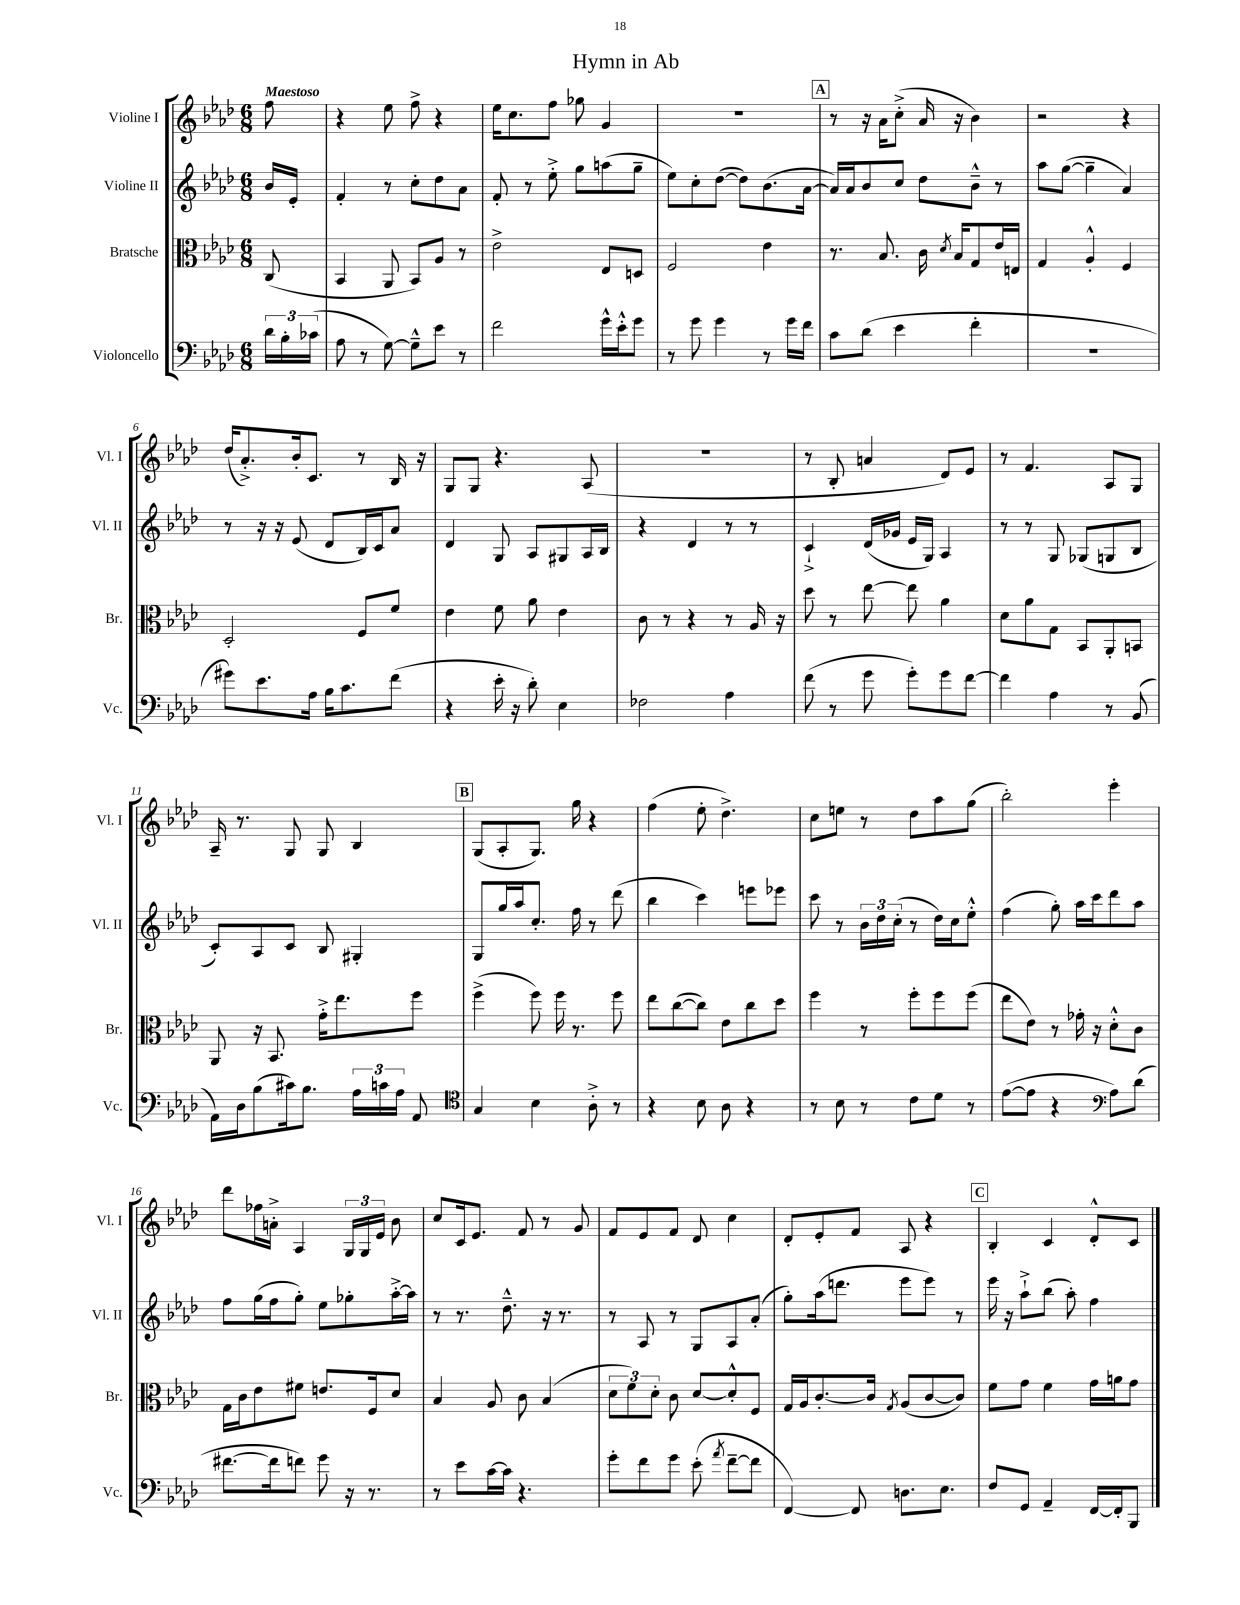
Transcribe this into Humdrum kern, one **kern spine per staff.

**kern	**kern	**kern	**kern
*staff4	*staff3	*staff2	*staff1
*clefF4	*clefC3	*clefG2	*clefG2
*k[b-e-a-d-]	*k[b-e-a-d-]	*k[b-e-a-d-]	*k[b-e-a-d-]
*M6/8	*M6/8	*M6/8	*M6/8
24d-\LL	(8C/	16b-/LL	8ff\
24B-'\	.	.	.
.	.	16e-'/JJ	.
(24c-\JJ	.	.	.
=	=	=	=
8A-\	4BB-/	4f'/	4r
8r	.	.	.
[8G\)	8AA-/	8r	8ee-\
8G~^^\]L	8BB-/L)	8cc'\L	8ff^\
8e-\J	8A-/J	8dd-\	4r
8r	8r	8a-\J	.
=	=	=	=
2f\	2e-^\	8f'/	16ee-\LK
.	.	.	8.cc\
.	.	8r	.
.	.	8ee-'^\	8ff\J
.	.	8gg\L	8gg-\
16g^^\LL	8E-/L	(8aa\	4g/
16e-'^^\J	.	.	.
8g\J	8D/J	8gg~\J	.
=	=	=	=
8r	2F/	8ee-\L)	2.r
8g\	.	8cc'\	.
4g\	.	([8dd-\J	.
.	.	8dd-\]L)	.
8r	4e-\	(8.b-\	.
16g\LL	.	.	.
16f\JJ	.	[16a-\Jk	.
=	=	=	=
8c\L	8.r	16a-/]LL)	8r
.	.	16a-/J	.
(8d-\J	.	8b-/	16r
.	8.B-/	.	16a-\LK
4e-\	.	8cc/J	(8cc'^\J
.	16c\	8dd-\L	16a-/
.	8qd-/	.	.
.	16B-/LK	.	16r
4f'\	8G/	8b-~^^\J	4b-\)
.	16e-/L	8r	.
.	16E/JJ	.	.
=	=	=	=
2.r	4G/	8aa-\L	2r
.	.	([8gg\J	.
.	4A-'^^/	4gg~\]	.
.	4F/	4a-/)	4r
=	=	=	=
8g#\L)	2D-'/	8r	(16dd-/LK
.	.	.	8.a-'^/)
8.e-\	.	16r	.
.	.	16r	.
.	.	(8e-/	16b-'/k
16A-\Jk	.	.	8.c/J
16B-\LK	.	8d-/L	.
8.c\	.	.	.
.	8F/L	16B-/L)	8r
.	.	16c/J	.
(8f\J	8f/J	8a-/J	16B-/
.	.	.	16r
=	=	=	=
4r	4e-\	4d-/	8G/L
.	.	.	8G/J
16e-'\	8f\	8G/	4.r
16r	.	.	.
8d-'\)	8a-\	8A-/L	.
4E-\	4e-\	8G#/	.
.	.	16A-/L	(8A-/
.	.	16B-/JJ	.
=	=	=	=
2F-\	8c\	4r	2.r
.	8r	.	.
.	4r	4d-/	.
4A-\	8r	8r	.
.	16A-/	8r	.
.	16r	.	.
=	=	=	=
(8f\	8dd-\	4c`^/	8r
8r	8r	.	8B-'/
8g\	[8ee-\	(16d-/LL	4a/
.	.	16g-/JJ	.
8g'\L)	8ee-\]	16e-/LL	.
.	.	16G/JJ)	.
8g\	4a-\	4A-/	8d-/L)
[8f\J	.	.	8e-/J
=	=	=	=
4f\]	8d-\L	8r	8r
.	8a-\	8r	4.f/
4A-\	8G\J	8G/	.
.	8BB-/L	(8G-/L	.
8r	8AA-'/	8G/	8A-/L
(8BB-/	8BB/J	8B-/J	8G/J
=	=	=	=
16AA-\LL)	8AA-/	8c'/L)	16A-~/
16D-\J	.	.	8.r
(8B-\	16r	8A-/	.
.	8.BB-/	.	.
16c#\k)	.	8c/J	8G/
8.B-\J	.	.	.
.	16g'^\LK	8B-/	8G/
.	8.ee-\	.	.
24A-\LL	.	4G#'/	4B-/
24c\	.	.	.
24A-\JJ	.	.	.
8AA-/	8ff\J	.	.
=	=	=	=
*clefC4	*	*	*
4G/	(4ff^\	8G/L	(8G/L
.	.	16gg/L	8A-'/
.	.	16aa-/J	.
4B-\	8ff\)	8.cc'/J	8.G/J)
.	16ff\	.	.
.	8.r	16ff\	16gg\
8A-'^\	.	8r	4r
8r	8ff\	(8ddd-\	.
=	=	=	=
4r	8ee-\L	4bb-\	(4ff\
.	([8cc\	.	.
8B-\	8cc\]J)	4ccc\)	8ee-'\
8A-\	8e-\L	.	4.dd-^\)
4r	8cc\	8eee\L	.
.	8dd-\J	8eee-\J	.
=	=	=	=
8r	4ff\	8ccc\	8cc\L
8B-\	.	8r	8ee\J
8r	8r	24b-\LL	8r
.	.	24dd-\	.
.	.	(24cc'\JJ	.
8c\L	8ff'\L	8r	8dd-\L
8d-\J	8ff\	16dd-\LL)	8aa-\
.	.	16cc\J	.
8r	(8ff\J	8ee-'^^\J	(8gg\J
=	=	=	=
([8e-\L	8ee-\L	(4ff\	2bb-'\)
8e-\]J	8e-\J)	.	.
4r	8r	8gg'\)	.
.	16g-'\	16aa-\LL	.
.	16r	16ccc\J	.
*clefF4	*	*	*
8A-\L)	8d-'^^\L	8ddd-\	4eee-'\
(8d-\J	8c\J	8aa-\J	.
=	=	=	=
[8.f#\L	16G\LL	8ff\L	8ddd-\L
.	16c\J	.	.
.	8e-\	(16gg\L	16ff-\L
16f#\]k	.	16ff\J	16a'^\JJ
8f\J)	8f#\J	8gg'\J)	4A-/
8g\	8.e/L	8ee-\L	.
16r	.	8gg-'\	24G/LL
.	.	.	24G/
8.r	16F/k	.	.
.	.	.	24e-/JJ
.	8d-/J	[16aa-'^\L	8b-\
.	.	16aa-\]JJ	.
=	=	=	=
8r	4B-/	8r	8cc/L
8e-\L	.	8.r	16c/k
.	.	.	8.e-/J
[16c\L	8A-/	.	.
16c\]JJ	.	8.dd-~^^\	.
4.r	8c\	.	8f/
.	(4B-/	16r	8r
.	.	8.r	.
.	.	.	8g/
=	=	=	=
8g'\L	12d-\L	8r	8f/L
.	12f\)	.	.
8f\	.	8A-/	8e-/
.	12d-'\J	.	.
8g\J	8c\	8r	8f/J
(8e-'\	[8d-/L	8G/L	8d-/
8qa-/	.	.	.
[8f~\L	8d-'^^/]	8A-/	4cc\
8f\]J	8F/J	(8a-'/J	.
=	=	=	=
[4FF/)	16G/LL	8gg'\L)	8d-'/L
.	16A-/J	.	.
.	[8.c'/	(16aa-\k	8e-'/
.	.	8.ddd\J	.
8FF/]	.	.	8f/J
.	16c/]Jk	.	.
.	8qG/	.	.
8.D\L	(8A-/L	8eee-\L	8A-/
.	[8c/	8eee-\J)	4r
8.E-\J	.	.	.
.	8c/]J)	8r	.
=	=	=	=
8F/L	8f\L	16eee-\	4B-'/
.	.	16r	.
8GG/J	8g\J	8aa-`^\L	.
4AA-~/	4f\	(8bb-\J	4c/
.	.	8aa-'\)	.
[16FF/LL	16g\LL	4ff\	8d-'^^/L
16FF'/]J	16a\J	.	.
8BBB-/J	8g\J	.	8c/J
==	==	==	==
*-	*-	*-	*-
